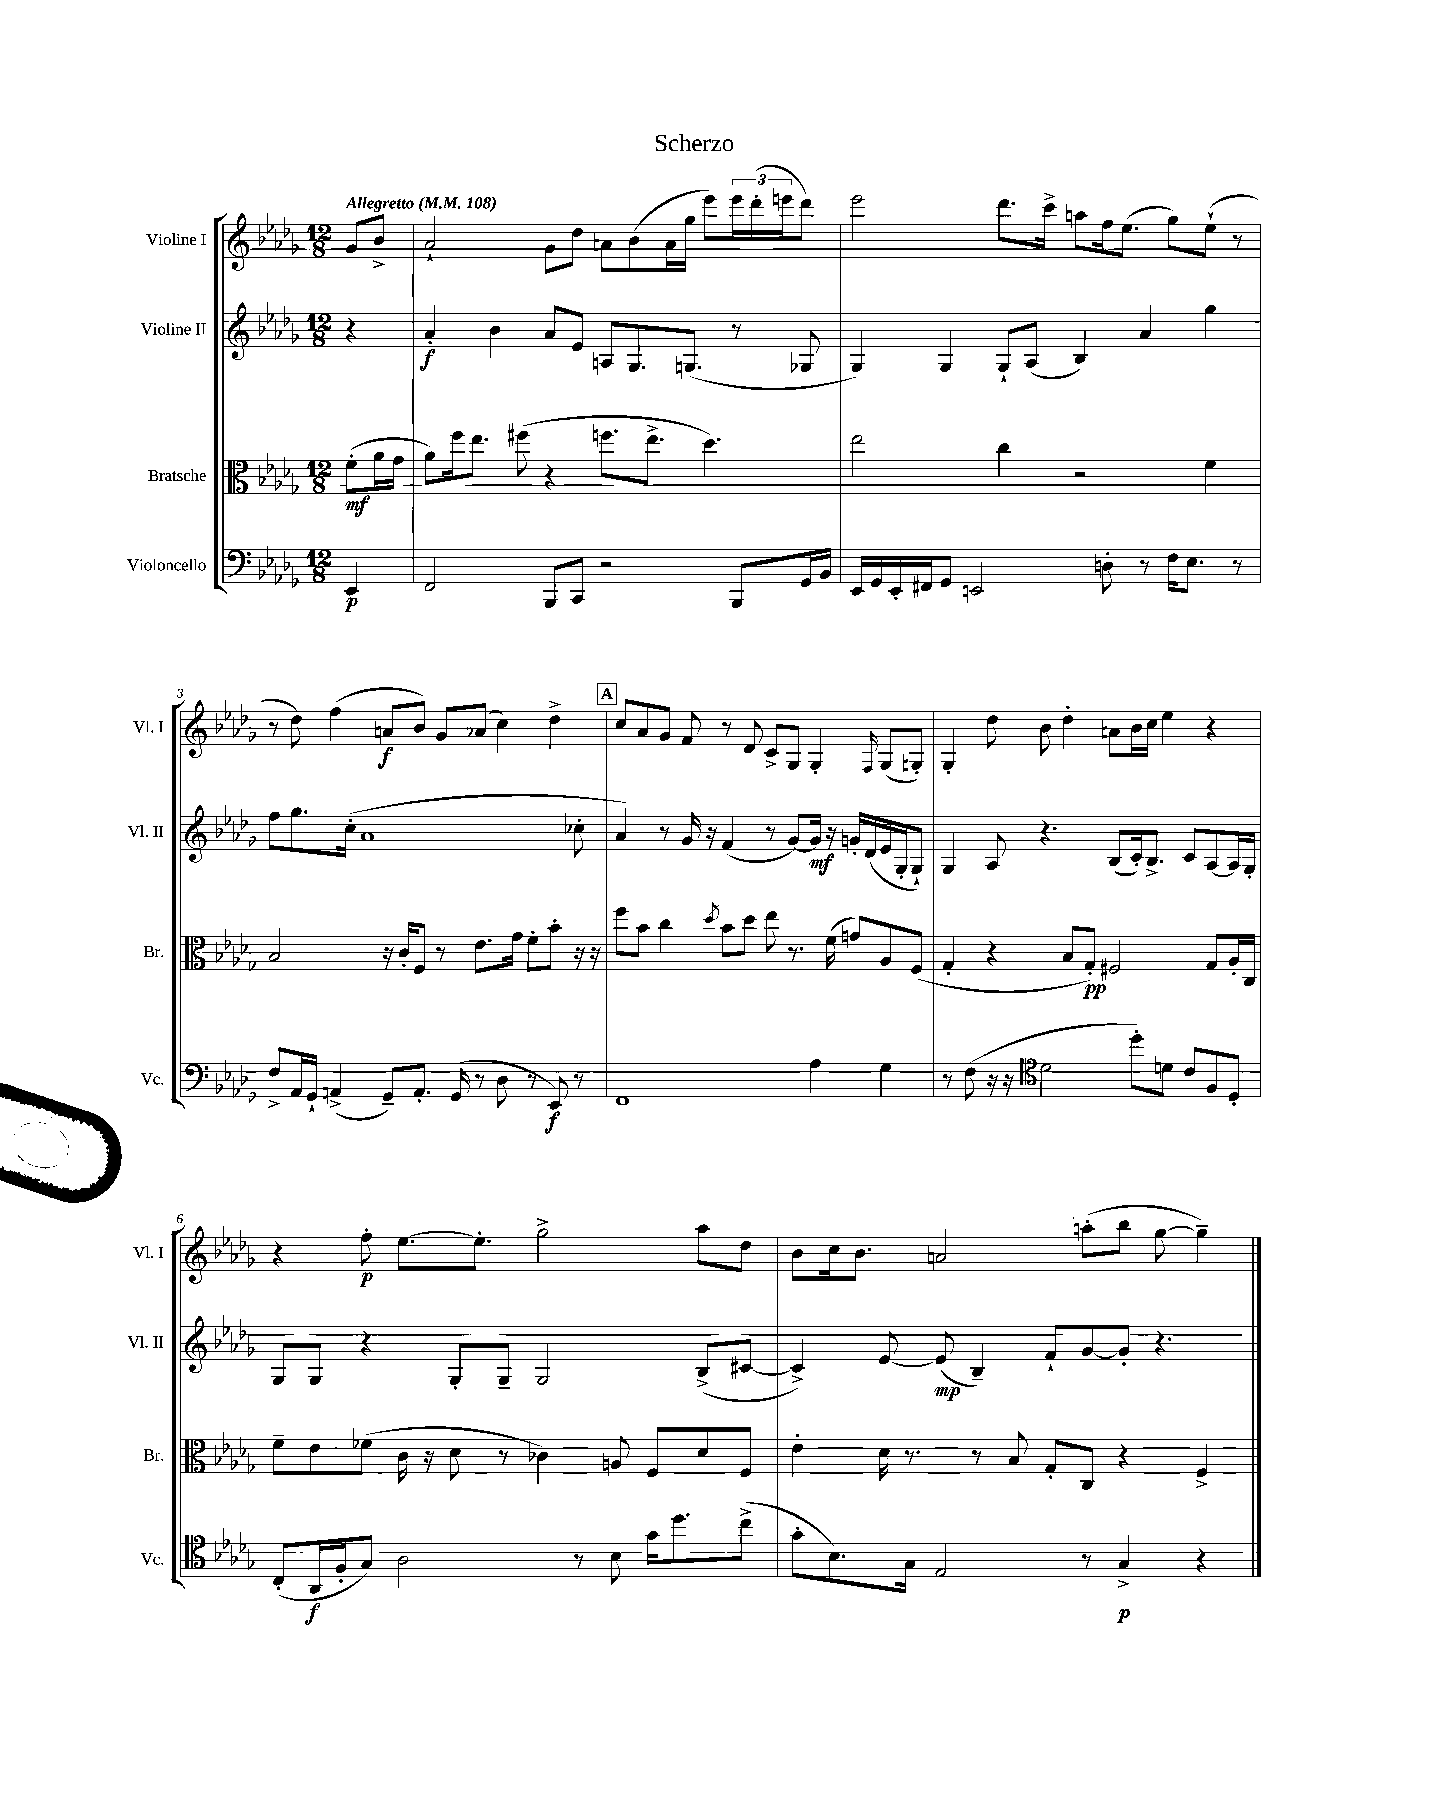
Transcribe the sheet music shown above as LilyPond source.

\header { title = "Scherzo" }
<<
\new StaffGroup <<
\new Staff = "s0" \with { instrumentName = "Violine I" shortInstrumentName = "Vl. I" } {
    \clef treble \key des \major \numericTimeSignature \time 12/8 \partial 4 \tempo "Allegretto" 4 = 108
    ges'8 bes'8-> |
    aes'2-! ges'8 des''8 a'8 bes'8( a'16 ges''16 ees'''8) \tuplet 3/2 { ees'''16 des'''16-.( e'''16 } des'''8) |
    ees'''2 des'''8. c'''16-> a''8 f''16 ees''8.( ges''8) ees''8-!( r8 |
    r8 des''8) f''4( a'8\f bes'8) ges'8 aes'8( c''4) des''4-> |
    \mark \markup { \box "A" } c''8 aes'8 ges'8 f'8 r8 des'8 c'8-> ges8 ges4-. \grace { f16 } ges8( g8-.) |
    ges4-. des''8 bes'8 des''4-. a'8 bes'16 c''16 ees''4 r4 |
    r4 f''8-.\p ees''8.~ ees''8.-. ges''2-> aes''8 des''8 |
    bes'8 c''16 bes'8. a'2 a''8-.( bes''8 ges''8~ ges''4--) \bar "|." |
}
\new Staff = "s1" \with { instrumentName = "Violine II" shortInstrumentName = "Vl. II" } {
    \clef treble \key des \major \numericTimeSignature \time 12/8 \partial 4
    r4 |
    aes'4-.\f bes'4 aes'8 ees'8 a8 ges8. g8.( r8 ges8 |
    ges4) ges4 ges8-! aes8( bes4) aes'4 ges''4 |
    f''8 ges''8. c''16-.( aes'1 ces''8-. |
    \mark \markup { \box "A" } aes'4) r8 ges'16 r16 f'4( r8 ges'8~) ges'16\mf r16 g'16-. des'16( ees'16 ges16-. ges8-!) |
    ges4 aes8 r4. bes8( c'16-.) bes8.-> c'8 aes8~ aes16 ges16-. |
    ges8 ges8 r4 ges8-. ges8-- ges2 bes8->( cis'8~ |
    cis'4->) ees'8~ ees'8\mp( bes4--) f'8-! ges'8~ ges'8-. r4. \bar "|." |
}
\new Staff = "s2" \with { instrumentName = "Bratsche" shortInstrumentName = "Br." } {
    \clef alto \key des \major \numericTimeSignature \time 12/8 \partial 4
    f'8-.\mf( aes'16 ges'16 |
    aes'8) f''16 ees''8. fis''8( r4 f''8. ees''8.-> des''4.) |
    ees''2 c''4 r2 f'4 |
    bes2 r16 c'16-. f8 r8 ees'8. ges'16 f'8-. bes'8-. r16 r16 |
    \mark \markup { \box "A" } f''8 bes'8 c''4 \acciaccatura { des''8 } bes'8 des''8 ees''8 r8. f'16( g'8) aes8 f8( |
    ges4-. r4 bes8 ges8-.\pp) fis2 ges8 aes16-. c16 |
    f'8-- ees'8 fes'8( c'16 r16 des'8 r8 ces'4) a8 f8 des'8 f8 |
    ees'4-. des'16 r8. r8 bes8 ges8-. c8 r4 f4-> \bar "|." |
}
\new Staff = "s3" \with { instrumentName = "Violoncello" shortInstrumentName = "Vc." } {
    \clef bass \key des \major \numericTimeSignature \time 12/8 \partial 4
    ees,4\p |
    f,2 bes,,8 c,8 r2 bes,,8 ges,16 bes,16 |
    ees,16 ges,16 ees,16-. fis,16 ges,8 e,2 d8-. r8 f16 ees8. r8 |
    f8-> aes,16 ges,16-! a,4->( ges,8--) a,8.-. ges,16( r8 des8 r8 ees,8\f) r8 |
    \mark \markup { \box "A" } f,1 aes4 ges4 |
    r8 f8( r16 r16 \clef tenor des'2 des''8-.) d'8 c'8 f8 des8-. |
    c8-.( aes,16\f f16-. ges8) aes2 r8 bes8 ges'16 des''8. c''8->( |
    ges'8-. bes8.) ges16 ees2 r8 ges4->\p r4 \bar "|." |
}
>>
>>
